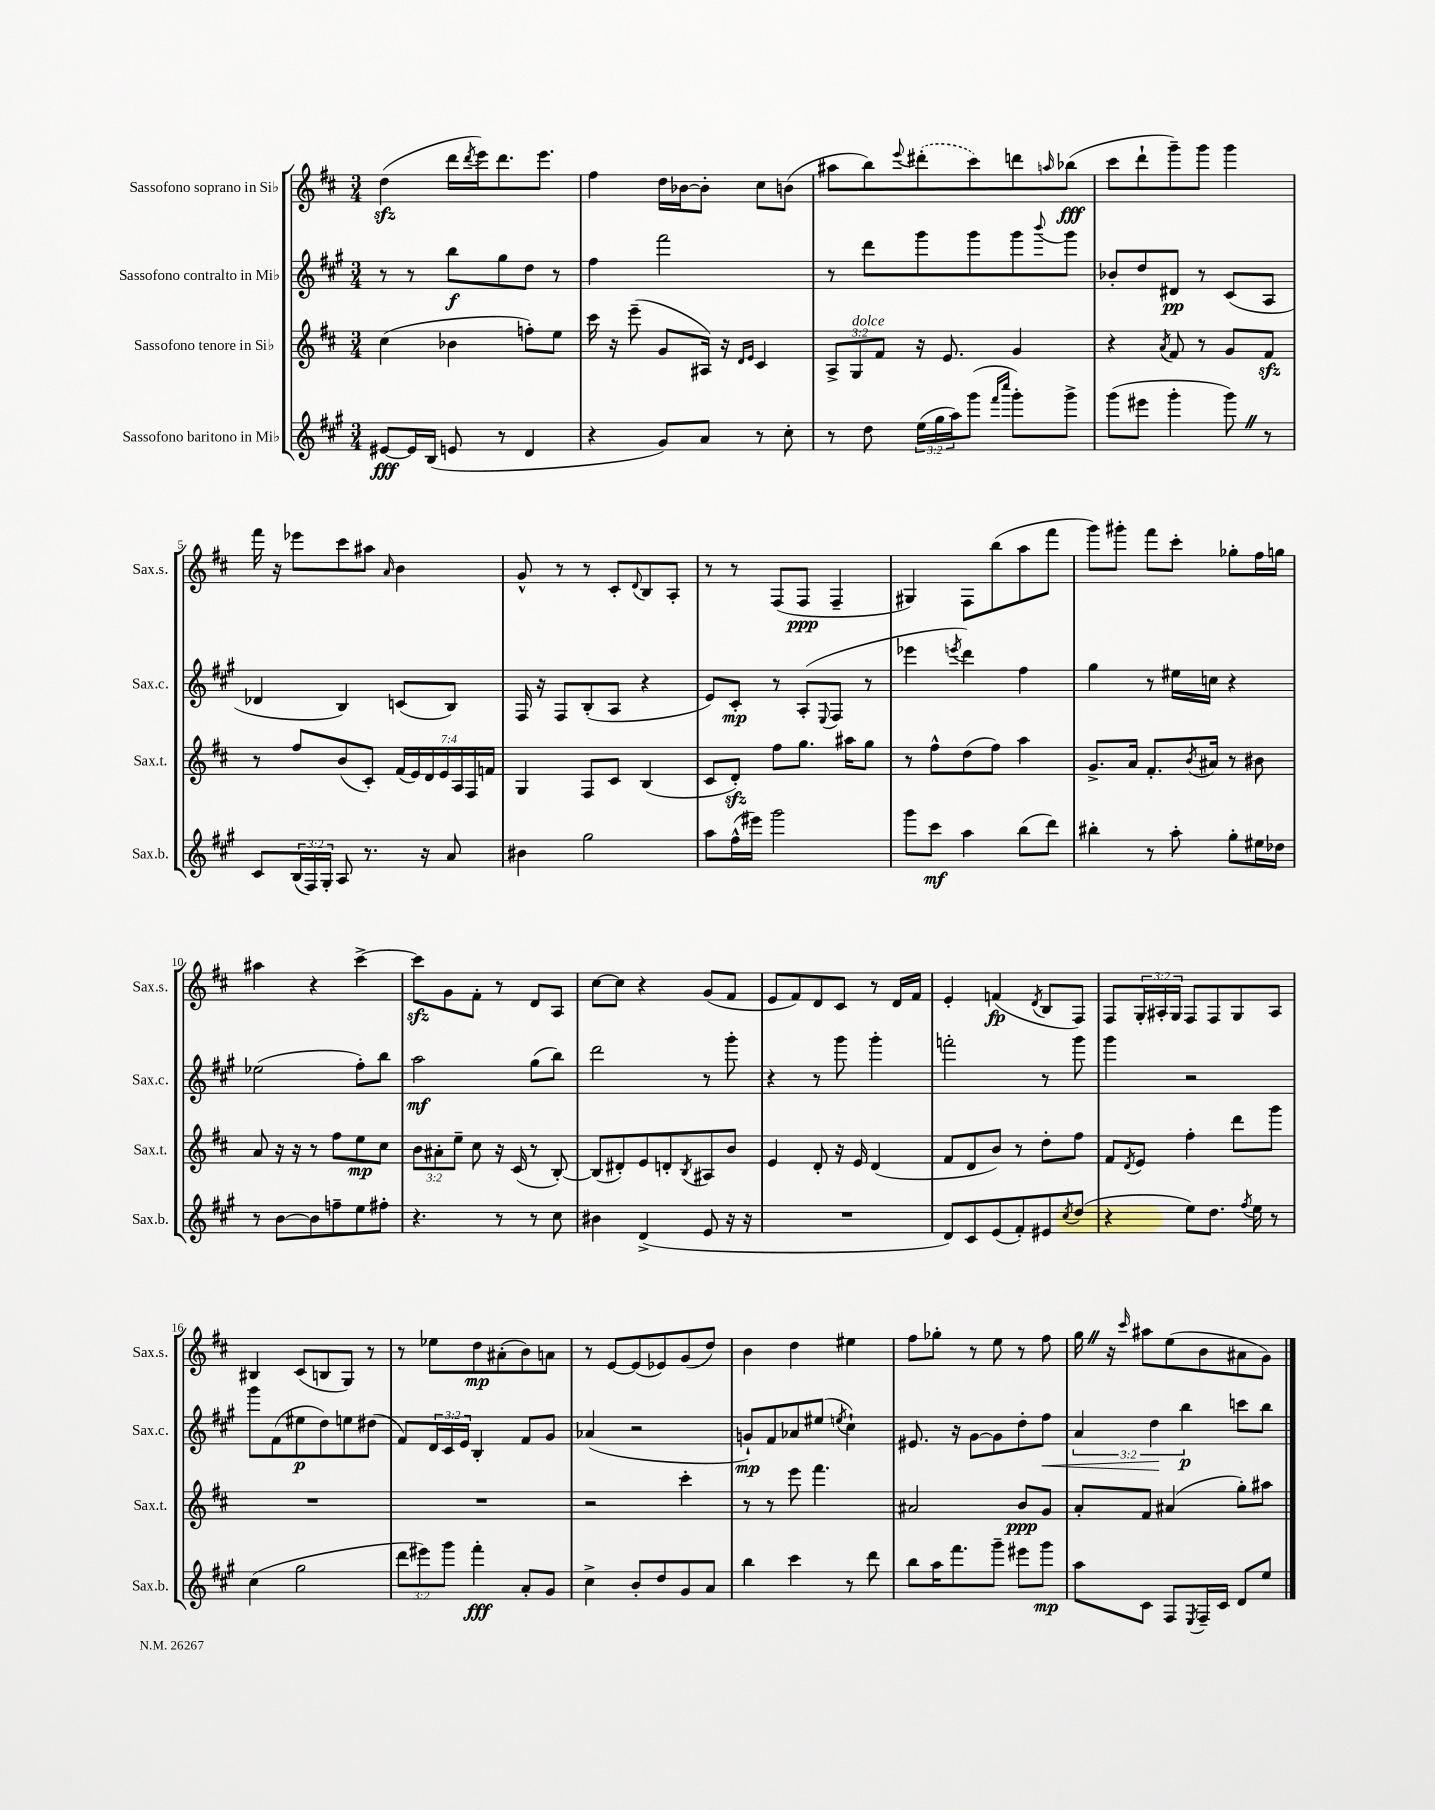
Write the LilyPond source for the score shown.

<<
\new StaffGroup <<
\new Staff = "s0" \with { instrumentName = "Sassofono soprano in Sib" shortInstrumentName = "Sax.s." } {
    \clef treble \key d \major \numericTimeSignature \time 3/4 \override Staff.TupletNumber.text = #tuplet-number::calc-fraction-text
    d''4\sfz( d'''16 \acciaccatura { d'''8 } e'''16) d'''8. e'''8. |
    fis''4 d''16 bes'16~ bes'8-. cis''8 b'8( |
    ais''8 b''8) \appoggiatura { e'''8 } \once \slurDashed dis'''8-.( cis'''8) d'''8 \grace { a''16 } bes''8\fff( |
    cis'''8 d'''8-! g'''8--) g'''8 g'''4 |
    fis'''16 r16 ees'''8 cis'''8 ais''8 \grace { a'16 } b'4 |
    g'8-^ r8 r8 cis'8-. \appoggiatura { d'8 } b8 a8-. |
    r8 r8 fis8( fis8\ppp fis4-- |
    gis4) fis8 b''8( a''8 fis'''8 |
    g'''8) gis'''8-. fis'''8 cis'''8-. ges''8-. fis''16 g''16 |
    ais''4 r4 cis'''4~-> |
    cis'''8\sfz g'8 fis'8-. r8 d'8 a8 |
    cis''8~ cis''8 r4 g'8( fis'8 |
    e'8 fis'8) d'8 cis'8 r8 d'16 fis'16 |
    e'4-. f'4\fp( \acciaccatura { d'8 } b8 fis8) |
    fis8 \tuplet 3/2 { g16-. ais16-. g16 } fis8 fis8 g8 ais8 |
    bis4 cis'8( b8 g8) r8 |
    r8 ees''8 d''8\mp ais'8-.( b'8) a'8 |
    r8 e'8~ e'8( ees'8) g'8( d''8) |
    b'4 d''4 eis''4 |
    fis''8 ges''8-. r8 e''8 r8 fis''8 |
    g''16 \once \override BreathingSign.text = \markup { \musicglyph "scripts.caesura.straight" } \breathe r16 \grace { cis'''16 } ais''8 e''8( b'8 ais'8 g'8) \bar "|." |
}
\new Staff = "s1" \with { instrumentName = "Sassofono contralto in Mib" shortInstrumentName = "Sax.c." } {
    \clef treble \key a \major \numericTimeSignature \time 3/4 \override Staff.TupletNumber.text = #tuplet-number::calc-fraction-text
    r8 r8 b''8\f gis''8 d''8 r8 |
    fis''4 fis'''2 |
    r8 d'''8 gis'''8 gis'''8 gis'''8 \appoggiatura { b'''8 } gis'''8 |
    bes'8-. d''8 dis'8\pp r8 cis'8( a8 |
    des'4 b4) c'8( b8) |
    fis16 r16 fis8 b8-.( a8 r4 |
    e'8) cis'8-.\mp r8 a8-.( \appoggiatura { e8 } fis8 r8 |
    ees'''4 \acciaccatura { e'''8 } d'''4) fis''4 |
    gis''4 r8 eis''16 c''16 r4 |
    ees''2( fis''8-.) b''8 |
    a''2\mf gis''8( b''8) |
    d'''2 r8 gis'''8-. |
    r4 r8 gis'''8 gis'''4-. |
    f'''2-. r8 gis'''8 |
    gis'''4 r2 |
    gis'''8 fis'8( eis''8\p d''8) e''8 dis''8( |
    fis'8) \tuplet 3/2 { d'16 cis'16 e'16 } b4-. fis'8 gis'8 |
    aes'4( r2 |
    g'8-!\mp) fis'8 aes'8 eis''8( \acciaccatura { e''8 } cis''4-!) |
    eis'8. r16 gis'8~ gis'8 d''8-. fis''8\< |
    \tuplet 3/2 { a'4 d''4\! b''4\p } c'''8 b''8 \bar "|." |
}
\new Staff = "s2" \with { instrumentName = "Sassofono tenore in Sib" shortInstrumentName = "Sax.t." } {
    \clef treble \key d \major \numericTimeSignature \time 3/4 \override Staff.TupletNumber.text = #tuplet-number::calc-fraction-text
    cis''4( bes'4 f''8-.) e''8 |
    cis'''16 r16 e'''8--( g'8 ais16) r16 \grace { d'16 e'16 } cis'4 |
    \tuplet 3/2 { a8-> g8^\markup { \italic "dolce" } fis'8 } r16 e'8. g'4 |
    r4 \acciaccatura { a'8 } fis'8 r8 g'8 fis'8\sfz |
    r8 fis''8 b'8( cis'8-.) \tuplet 7/4 { fis'16( e'16) d'16 e'16 a16 fis16 f'16 } |
    g4 fis8 cis'8 b4( |
    cis'8 d'8-.\sfz) fis''8 g''8. ais''16 g''8 |
    r8 fis''8-^ d''8( fis''8) a''4 |
    g'8.-> a'16 fis'8.-. \acciaccatura { b'8 } ais'16 r8 bis'8 |
    a'8 r16 r16 r8 fis''8 e''8\mp cis''8 |
    \tuplet 3/2 { b'8 ais'8-. e''8-- } cis''8 r16 cis'16( r8 b8~-.) |
    b8( dis'8-.) e'8 d'8-. \acciaccatura { b8 } ais8 b'8 |
    e'4 d'8-. r16 e'16 d'4( |
    fis'8 d'8 b'8) r8 d''8-. fis''8 |
    fis'8 \acciaccatura { d'8 } e'8 fis''4-. d'''8 g'''8 |
    R2. |
    R2. |
    r2 cis'''4-. |
    r8 r8 e'''8 fis'''4. |
    ais'2 b'8\ppp g'8 |
    a'8-. fis'8 ais'4( g''8-.) ais''8 \bar "|." |
}
\new Staff = "s3" \with { instrumentName = "Sassofono baritono in Mib" shortInstrumentName = "Sax.b." } {
    \clef treble \key a \major \numericTimeSignature \time 3/4 \override Staff.TupletNumber.text = #tuplet-number::calc-fraction-text
    eis'8~\fff eis'16 b16( e'8 r8 d'4 |
    r4 gis'8) a'8 r8 cis''8-. |
    r8 d''8 \tuplet 3/2 { e''16( gis''16 a''16) } gis'''8( \grace { fis'''16 cis''''16 } gis'''8-.) gis'''8-> |
    gis'''8( eis'''8 gis'''4-. gis'''8) \once \override BreathingSign.text = \markup { \musicglyph "scripts.caesura.straight" } \breathe r8 |
    cis'8 \tuplet 3/2 { b16( fis16) gis16-. } a8 r8. r16 a'8 |
    bis'4 gis''2 |
    a''8 fis''16-^( eis'''16) gis'''2 |
    gis'''8 cis'''8\mf a''4 b''8( d'''8) |
    bis''4-. r8 a''8-. gis''8-. eis''16 des''16 |
    r8 b'8~ b'8 f''8-- e''8 fis''8-. |
    r4. r8 r8 cis''8 |
    bis'4 d'4->( e'8 r16 r16 |
    R2. |
    d'8) cis'8 e'8( fis'8-.) eis'8 \acciaccatura { cis''8 } d''8( |
    r4 e''8) d''8. \acciaccatura { fis''8 } e''16 r8 |
    cis''4( gis''2 |
    \tuplet 3/2 { d'''8 eis'''8) gis'''8 } fis'''4-.\fff a'8-. gis'8 |
    cis''4-> b'8-. d''8 gis'8 a'8 |
    b''4 cis'''4 r8 d'''8 |
    b''8 a''16 fis'''8. gis'''8-- eis'''8 gis'''8\mp |
    a''8 cis'8 fis8 \acciaccatura { e8 } fis16-- cis'16 d'8 e''8 \bar "|." |
}
>>
>>
